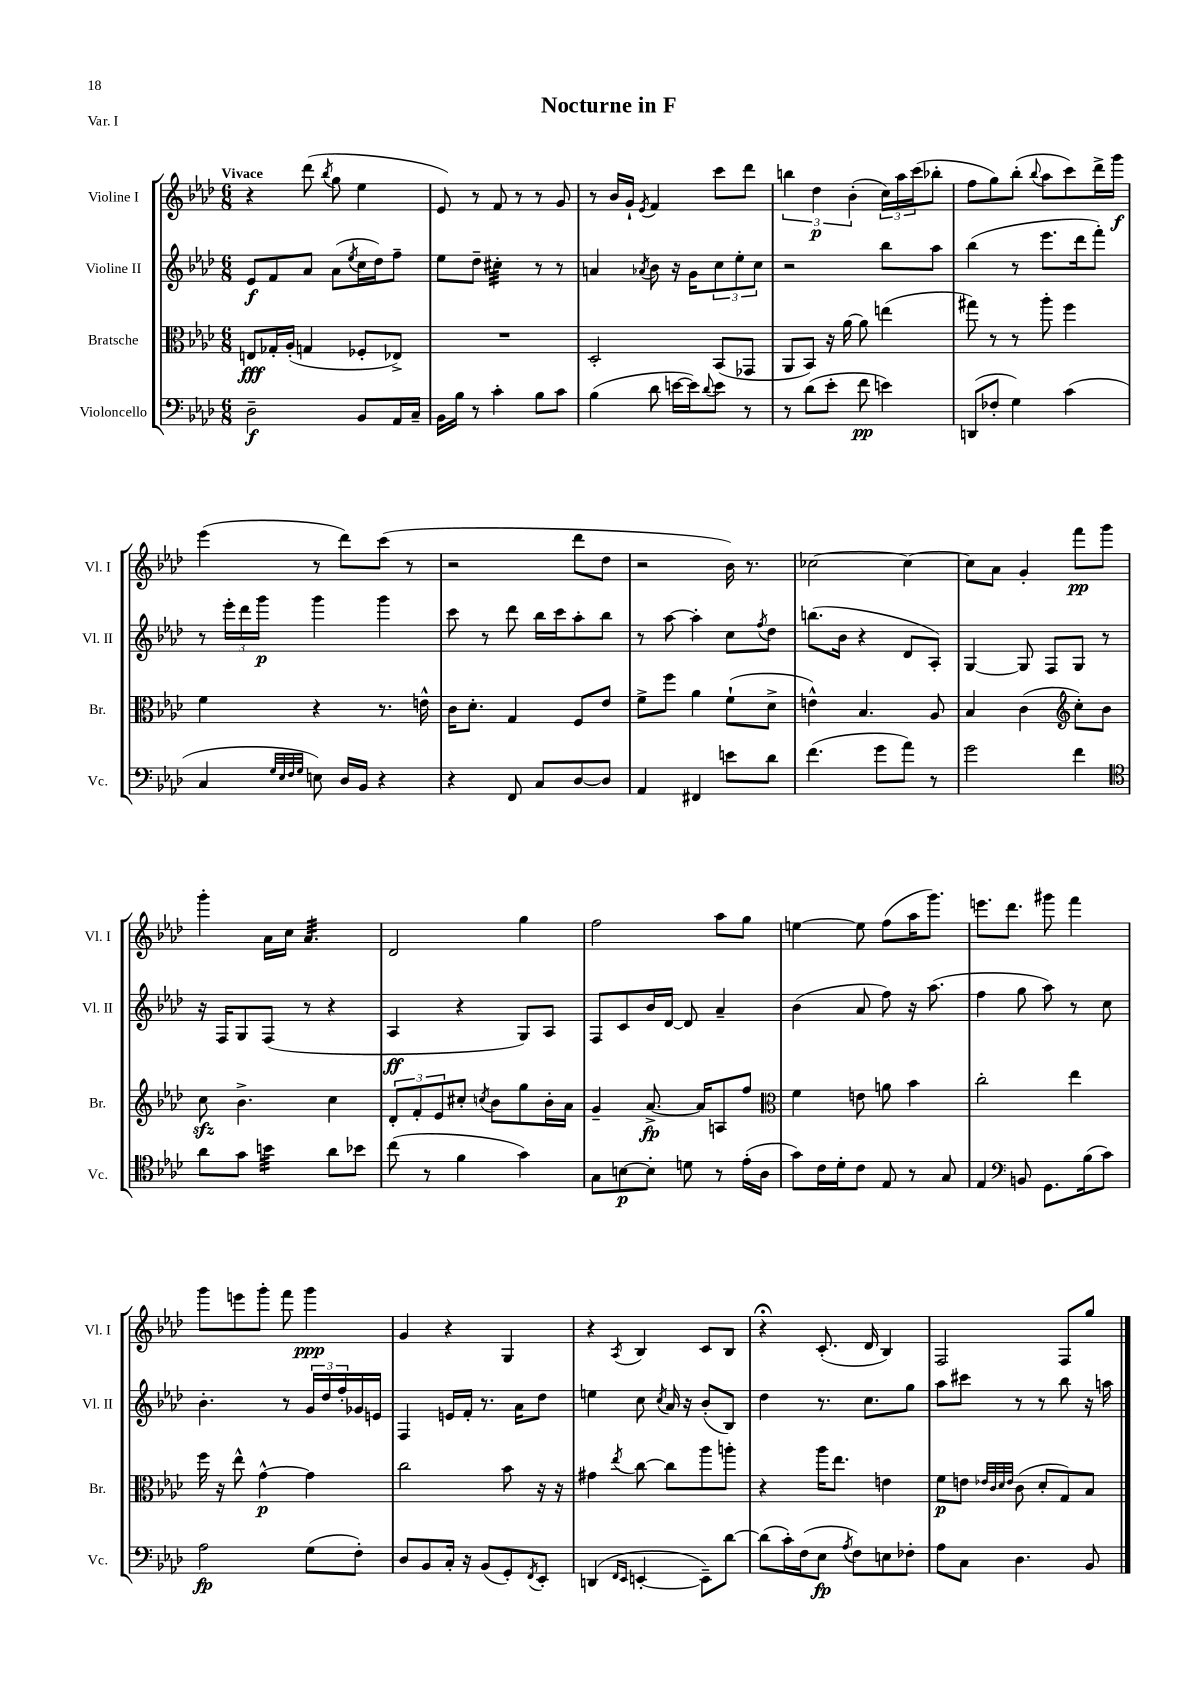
\header { title = "Nocturne in F" piece = "Var. I" }
<<
\new StaffGroup <<
\new Staff = "s0" \with { instrumentName = "Violine I" shortInstrumentName = "Vl. I" } {
    \clef treble \key aes \major \numericTimeSignature \time 6/8 \tempo "Vivace"
    r4 des'''8( \acciaccatura { bes''8 } g''8 ees''4 |
    ees'8) r8 f'8 r8 r8 g'8 |
    r8 bes'16 g'16-! \acciaccatura { ees'8 } f'4 c'''8 des'''8 |
    \tuplet 3/2 { b''4 des''4\p bes'4-.( } \tuplet 3/2 { c''16) aes''16 c'''16( } bes''8-. |
    f''8 g''8) bes''8-.( \appoggiatura { bes''8 } aes''8 c'''8) des'''16-> g'''16\f |
    ees'''4( r8 des'''8) c'''8( r8 |
    r2 des'''8 des''8 |
    r2 bes'16) r8. |
    ces''2~ ces''4~ |
    ces''8 aes'8 g'4-. f'''8\pp g'''8 |
    g'''4-. aes'16 c''16 aes'4.:32 |
    des'2 g''4 |
    f''2 aes''8 g''8 |
    e''4~ e''8 f''8( aes''16 g'''8.) |
    e'''8. des'''8. gis'''8 f'''4 |
    g'''8 e'''8 g'''8-. f'''8 g'''4\ppp |
    g'4 r4 g4 |
    r4 \acciaccatura { aes8 } bes4 c'8 bes8 |
    r4\fermata c'8.-.( des'16 bes4) |
    f2 f8 g''8 \bar "|." |
}
\new Staff = "s1" \with { instrumentName = "Violine II" shortInstrumentName = "Vl. II" } {
    \clef treble \key aes \major \numericTimeSignature \time 6/8
    ees'8\f f'8 aes'8 aes'8( \acciaccatura { ees''8 } c''16 des''16) f''8-- |
    ees''8 des''8-- cis''4:32-. r8 r8 |
    a'4 \acciaccatura { aes'8 } bes'8 r16 g'16 \tuplet 3/2 { c''8 ees''8-. c''8 } |
    r2 bes''8 aes''8 |
    bes''4( r8 ees'''8. des'''16 f'''8-.) |
    r8 \tuplet 3/2 { ees'''16-. des'''16 g'''16\p } g'''4 g'''4 |
    c'''8 r8 des'''8 bes''16 c'''16 aes''8-. bes''8 |
    r8 aes''8~ aes''4-. c''8 \acciaccatura { f''8 } des''8 |
    b''8.( bes'16 r4 des'8 aes8-.) |
    g4~ g8 f8 g8 r8 |
    r16 f16 g8 f8( r8 r4 |
    aes4\ff r4 g8) aes8 |
    f8 c'8 bes'16 des'16~ des'8 aes'4-- |
    bes'4( aes'8 f''8) r16 aes''8.( |
    f''4 g''8 aes''8) r8 c''8 |
    bes'4.-. r8 \tuplet 3/2 { g'16 des''16 f''16-. } ges'16 e'16 |
    f4 e'16 f'16-. r8. aes'16 des''8 |
    e''4 c''8 \acciaccatura { c''8 } aes'16 r16 bes'8-.( bes8) |
    des''4 r8. c''8. g''8 |
    aes''8 cis'''8 r8 r8 bes''8 r16 a''16 \bar "|." |
}
\new Staff = "s2" \with { instrumentName = "Bratsche" shortInstrumentName = "Br." } {
    \clef alto \key aes \major \numericTimeSignature \time 6/8
    e8\fff ges16-. aes16-.( g4 fes8-. ees8->) |
    R2. |
    des2-. bes,8( ges,8 |
    aes,8 bes,8) r16 aes'16~ aes'8 e''4( |
    gis''8) r8 r8 aes''8-. f''4 |
    f'4 r4 r8. e'16-^ |
    c'16 des'8.-. g4 f8 ees'8 |
    f'8-> f''8 aes'4 f'8-!( des'8-> |
    e'4-^) bes4. aes8 |
    bes4 c'4( \clef treble c''8-.) bes'8 |
    c''8\sfz bes'4.-> c''4 |
    \tuplet 3/2 { des'8-. f'8-. ees'8 } cis''8-. \acciaccatura { c''8 } bes'8 g''8 bes'16-. aes'16 |
    g'4-- aes'8.~->\fp aes'16 a8 f''8 |
    \clef alto f'4 e'8 a'8 bes'4 |
    c''2-. ees''4 |
    f''16 r16 ees''8-^ g'4~-^\p g'4 |
    c''2 bes'8 r16 r16 |
    gis'4 \acciaccatura { ees''8 } c''8~ c''8 aes''8 a''8-. |
    r4 aes''16 ees''8. e'4 |
    f'8\p e'8 \grace { ees'32 c'32 des'32 ees'32 } c'8( des'8-. g8) bes8 \bar "|." |
}
\new Staff = "s3" \with { instrumentName = "Violoncello" shortInstrumentName = "Vc." } {
    \clef bass \key aes \major \numericTimeSignature \time 6/8
    des2--\f bes,8 aes,16 c16-- |
    bes,16 bes16 r8 c'4-. bes8 c'8 |
    bes4( des'8 e'16~ e'16) \appoggiatura { des'8 } e'8 r8 |
    r8 des'8( ees'8-. f'8\pp e'4) |
    d,8( fes8-. g4) c'4( |
    c4 \grace { g32 ees32 f32 g32 } e8) des16 bes,16 r4 |
    r4 f,8 c8 des8~ des8 |
    aes,4 fis,4 e'8 des'8 |
    f'4.( g'8 aes'8) r8 |
    g'2 f'4 |
    \clef tenor aes'8 g'8 b'4:32 aes'8 bes'8 |
    c''8( r8 f'4 g'4) |
    g8 b8~\p b8-. d'8 r8 ees'16-.( aes16 |
    g'8) c'16 des'16-. c'8 ees8 r8 g8 |
    ees4 \clef bass b,8 g,8. bes16( c'8) |
    aes2\fp g8( f8-.) |
    des8 bes,8 c16-. r16 bes,8( g,8-.) \acciaccatura { f,8 } ees,8-. |
    d,4( \grace { f,16 ees,16 } e,4~-. e,8--) des'8~ |
    des'8( c'16-.) f16( ees8\fp \acciaccatura { aes8 } f8) e8 fes8-. |
    aes8 c8 des4. bes,8 \bar "|." |
}
>>
>>
\layout { \context { \Score \remove "Bar_number_engraver" } }
